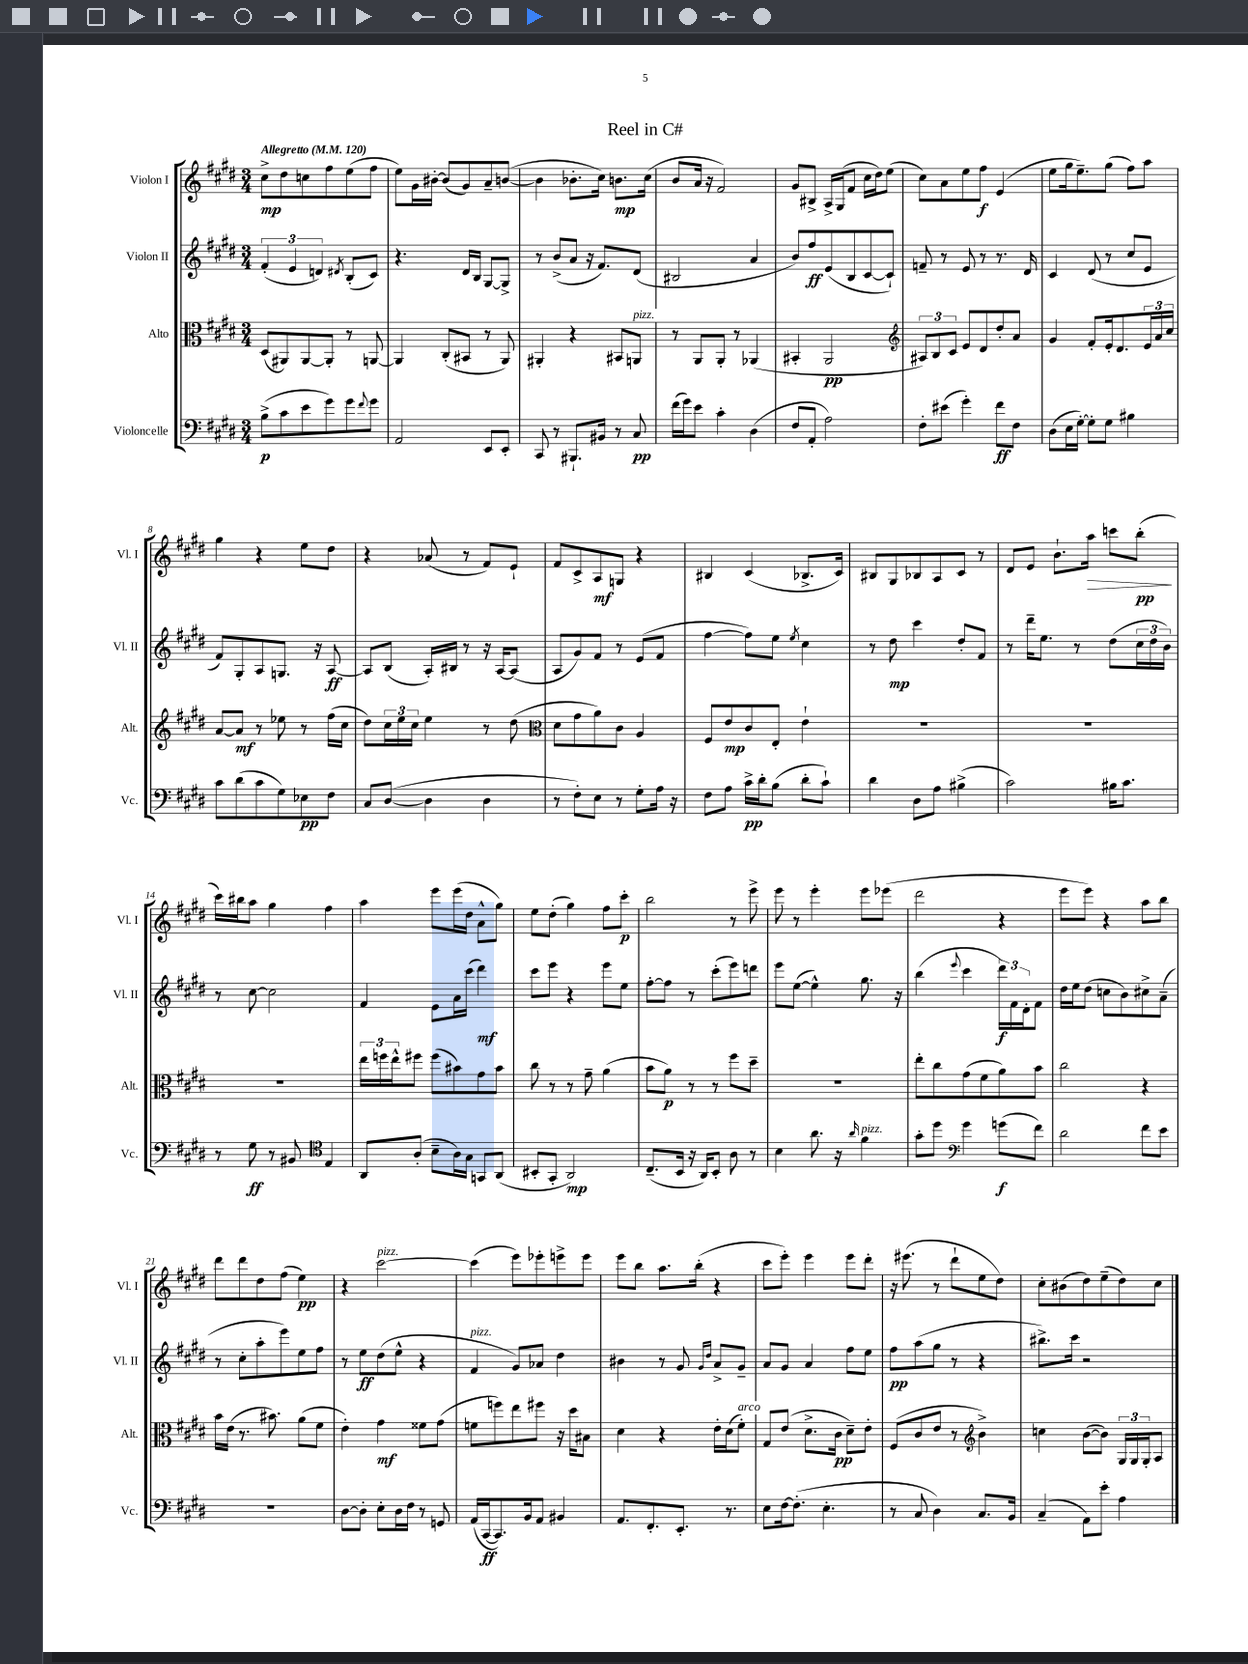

**kern	**kern	**kern	**kern
*staff4	*staff3	*staff2	*staff1
*clefF4	*clefC3	*clefG2	*clefG2
*k[f#c#g#d#]	*k[f#c#g#d#]	*k[f#c#g#d#]	*k[f#c#g#d#]
*M3/4	*M3/4	*M3/4	*M3/4
*MM120	*MM120	*MM120	*MM120
(8B^\L	(8D#/L	(6f#'/	8cc#^\L
8c#\	8AA#/)	.	8dd#\
.	.	6e/	.
8e\	[8AA#/	.	8cc\
.	.	6d/)	.
8g#\)	8AA#'/]J	.	8ff#\
.	.	8qd#/	.
8g#\	8r	(8B'/L	(8ee\
8qqf#/	.	.	.
8g#\J	[8AA/	8c#/J)	8ff#\J
=	=	=	=
2AA/	4AA/]	4.r	8ee\L)
.	.	.	16g#\L
.	.	.	[16b#'\JJ
.	(8C#'/L	.	(8b#/]L
.	8BB#/J	16d#/LL	8g#/)
.	.	16B/JJ	.
8EE/L	8r	[8G#/L	8a~/
8EE'/J	8AA/)	8G#^/]J	([8b/J
=	=	=	=
8CC#/	4AA#'/	8r	4b\]
8r	.	(8b^/L	.
8.BBB#`/L	4r	8a/J	8.b-'\L
.	.	16r	.
16BB#/Jk	.	8.f#/L)	16cc#\Jk)
8r	8BB#/L	.	8.b\L
8C#/	8AA/J	(8d#/J	.
.	.	.	(16cc#\Jk
=	=	=	=
(16f#\LL	8r	2B#/	8b/L
16g#\J)	.	.	.
8e\J	8AA/L	.	16a/Jk
.	.	.	16r
4c#'\	8AA'/J	.	2f#/)
.	8r	.	.
(4D#\	(4AA-/	4a/	.
=	=	=	=
8F#/L	4BB#'/	8b/L)	8g#/L
8AA'/J	.	8ff#/	8B#^/J
2A\)	2AA/	(8e/	16A^/LL
.	.	.	(16G#/J
.	.	8B/	8f#/J
.	.	[8c#/	16cc#\LL
.	.	.	16dd#\J)
.	.	8c#`/]J)	(8ee\J
=	=	=	=
*	*clefG2	*	*
8F#'\L	12A#/L)	8f~/	8cc#\L)
.	12B/	.	.
(8e#\J	.	8r	8a\
.	12c#/J	.	.
4g#'\)	8e/L	8e/	8ee\
.	8d#/	8r	8ff#\J
8f#\L	8dd#'/	8.r	(4e/
8F#\J	8a/J	.	.
.	.	16d#/	.
=	=	=	=
(8D#\L	4g#/	4c#/	8ee\L
16E\L	.	.	16gg#\k
[16G#'\JJ)	.	.	8.ee~\)
8G#'\]L	8f#'/L	(8d#/	.
8G#\J	16e'/k	8r	(8gg#\J
.	8.d#/	.	.
4B#\	.	8cc#/L	8ff#\L)
.	24e/L	8e/J	8aa\J
.	24a/	.	.
.	24cc#/JJ	.	.
=	=	=	=
8c#\L	[8a/L	8f#/L)	4gg#\
(8d#\	8a/]J	8G#'/	.
8c#\	8r	8A/	4r
8G#\)	8ee-\	8.G/J	.
8E-\	8r	.	8ee\L
.	.	16r	.
8F#\J	(16ff#\LL	[8A/	8dd#\J
.	16cc#\JJ	.	.
=	=	=	=
8C#/L	8dd#\L)	8A/]L	4r
([8D#/J	24cc#\L	(8B/J	.
.	24ee\	.	.
.	24cc#\JJ	.	.
4D#\]	4ee\	16A'/LL)	(8a-/
.	.	16B#/JJ	.
.	.	8r	8r
4D#\	8r	16r	8f#/L)
.	.	[16A/LK	.
.	(8dd#\	(8A/]J	8e`/J
=	=	=	=
*	*clefC3	*	*
8r	8d#\L	8A/L	8f#/L
8F#'\L)	8g#\	8g#/)	8c#^/
8E\J	8a\)	8f#/J	8A/
8r	8c#\J	8r	8G/J
8G#'\L	4A/	(8e/L	4r
16A\Jk	.	8f#/J	.
16r	.	.	.
=	=	=	=
8F#\L	8F#/L	[4ff#\	4B#/
8A\J	8e/	.	.
16c#^\LL	8c#/	8ff#\]L)	(4c#/
16d#'\J	.	.	.
(8B\J	8E'/J	8ee\J	.
.	.	8qee/	.
8d#'\L	4e`\	4cc#\	8.B-^/L
8c#`\J)	.	.	.
.	.	.	16c#/Jk)
=	=	=	=
4d#\	2.r	8r	8B#/L
.	.	8dd#\	8G#/
8D#\L	.	4ccc#\	8B-/
8A\J	.	.	8A/
(4B#^\	.	8dd#'/L	8c#/J
.	.	8f#/J	8r
=	=	=	=
2c#\)	2.r	8r	8d#/L
.	.	16ddd#~\LK	8e/J
.	.	8.ee\J	.
.	.	.	8.b`\L
.	.	8r	.
.	.	.	16aa\Jk
16B#\LK	.	(8dd#\L	8ccc\L
8.c#\J	.	.	.
.	.	24cc#\L	(8bb'\J
.	.	24dd#\	.
.	.	24b\JJ)	.
=	=	=	=
8r	2.r	8r	16ccc#\LL)
.	.	.	16bb#\J
8G#\	.	[8cc#\	8aa\J
8r	.	2cc#\]	4gg#\
8BB#/	.	.	.
*clefC4	*	*	*
4E/	.	.	4ff#\
=	=	=	=
8AA/L	24ee\LL	4f#/	4aa\
.	24ff\	.	.
.	24ee^^\J	.	.
(8A'/J	8ff#\J	.	.
8B~\L	(8ff#\L	8e\L	8eee\L
16A\L)	8b#\)	16a\L	(16eee\L
16G#\JJ	.	(16ccc#\JJ	16dd#\JJ
8GG/L	8g#\	4ddd#\)	8a^^\L
(8AA/J	8b#\J	.	8gg#\J)
=	=	=	=
8BB#'/L	8cc#\	8ccc#\L	8ee\L
8GG#'/J	8r	8eee\J	(8dd#'\J
2AA/)	8r	4r	4gg#\)
.	8g#~\	.	.
.	(4a\	8eee\L	8ff#\L
.	.	8ee\J	8ccc#'\J
=	=	=	=
(8.C#~/L	8b\L	[8ff#'\L	2bb\
.	8a\J)	8ff#\]J	.
16BB/Jk	.	.	.
16r	8r	8r	.
16AA/LK)	.	.	.
8BB'/J	8r	(8ccc#'\L	.
8A\	8ff#\L	8eee\)	8r
8r	8dd#~\J	8ddd\J	8eee^\
=	=	=	=
4B\	2.r	8eee\L	8eee\
.	.	([8ee\J	8r
8.a\	.	4ee^^\])	4eee'\
16r	.	.	.
16qqa/	.	.	.
4f#\	.	8.gg#\	8eee\L
.	.	.	(8eee-\J
.	.	16r	.
=	=	=	=
8g#'\L	8ee'\L	(4bb\	2ddd#\
8dd#\J	8cc#\	.	.
*clefF4	*	*	*
.	.	8qqeee/	.
4g#\	(8g#\	4ccc#\	.
.	8f#\	.	.
(8g\L	8a\)	24ddd#\LL)	4r
.	.	24f#\	.
.	.	24d#'\J	.
8f#\J)	8b\J	8f#\J	.
=	=	=	=
2d#\	2cc#\	16dd#\LL	8eee\L
.	.	16ee\J	.
.	.	(8dd#\J	8eee\J)
.	.	8cc\L	4r
.	.	8b\)	.
8f#\L	4r	8cc#^\	8aa\L
8e\J	.	(8a~\J	8bb\J
=	=	=	=
2.r	16b\LL	8r	8ddd#\L
.	(16e\JJ	.	.
.	8.r	8cc#'\L	8ddd#\
.	.	8aa'\	8dd#\
.	8.b#\)	.	.
.	.	8eee\)	(8ff#\J
.	(8a\L	8ee\	4ee\)
.	8f#\J	8ff#\J	.
=	=	=	=
[8D#\L	4e'\)	8r	4r
8D#'\]J	.	8ee\L	.
8E'\L	4g#\	(8dd#\	[2ccc#\
16D#\L	.	8ee^^\J	.
16F#\JJ	.	.	.
8r	8f##\L	4r	.
8GG/	(8g#\J	.	.
=	=	=	=
(16AA/LL	8f\L	4f#/	(4ccc#\]
[16CC#/J	.	.	.
8.CC#/])	8ff\)	.	.
.	8ee\	8g#/L)	8eee\L)
16BB/k	.	.	.
8AA/J	8ff#\J	8a-/J	8eee-'\
4BB#/	16r	4dd#\	8eee^\
.	16dd#\LK	.	.
.	8B#\J	.	8eee\J
=	=	=	=
8.AA/L	4d#\	4b#\	8eee\L
.	.	.	8bb\J
8.FF#'/	.	.	.
.	4r	8r	8.aa\L
8.EE'/J	.	8g#/	.
.	.	.	(16bb'\Jk
.	.	16qqg#/LL	.
.	.	16qqdd#/JJ	.
.	16e'\LL	8a^/L	4r
8.r	(16d#\J	.	.
.	8f#'\J)	8g#~/J	.
=	=	=	=
8E\L	8G#/L	8a/L	8ccc#\L
[16F#\k	(8e/J	8g#/J	8eee'\J)
(8.F#'\]J	.	.	.
.	8.d#^\L	4a/	4eee\
4.E'\	.	.	.
.	16c#\Jk	.	.
.	8d#~\L)	8ff#\L	8eee\L
.	8e'\J	8ee\J	8ddd#'\J
=	=	=	=
8r	(8F#/L	8ff#\L	16r
.	.	.	(8.eee#\
8C#/	8c#/	(8aa\	.
4D#\)	8e/J	8gg#\J	8r
.	8r	8r	8ddd#`\L
*	*clefG2	*	*
8.C#/L	4b^\)	4r	8ee\
.	.	.	8dd#\J)
16BB/Jk	.	.	.
=	=	=	=
(4C#~/	4cc\	8.bb#^\L)	8cc#'\L
.	.	.	(8b#\
.	.	16ccc#\Jk	.
8AA\L)	([8b\L	2r	8dd#\)
8e'\J	8b\]J)	.	(8ee~\
4A\	24G#/LL	.	8dd#\)
.	24G#/	.	.
.	24G#'/J	.	.
.	8A/J	.	8cc#\J
==	==	==	==
*-	*-	*-	*-
